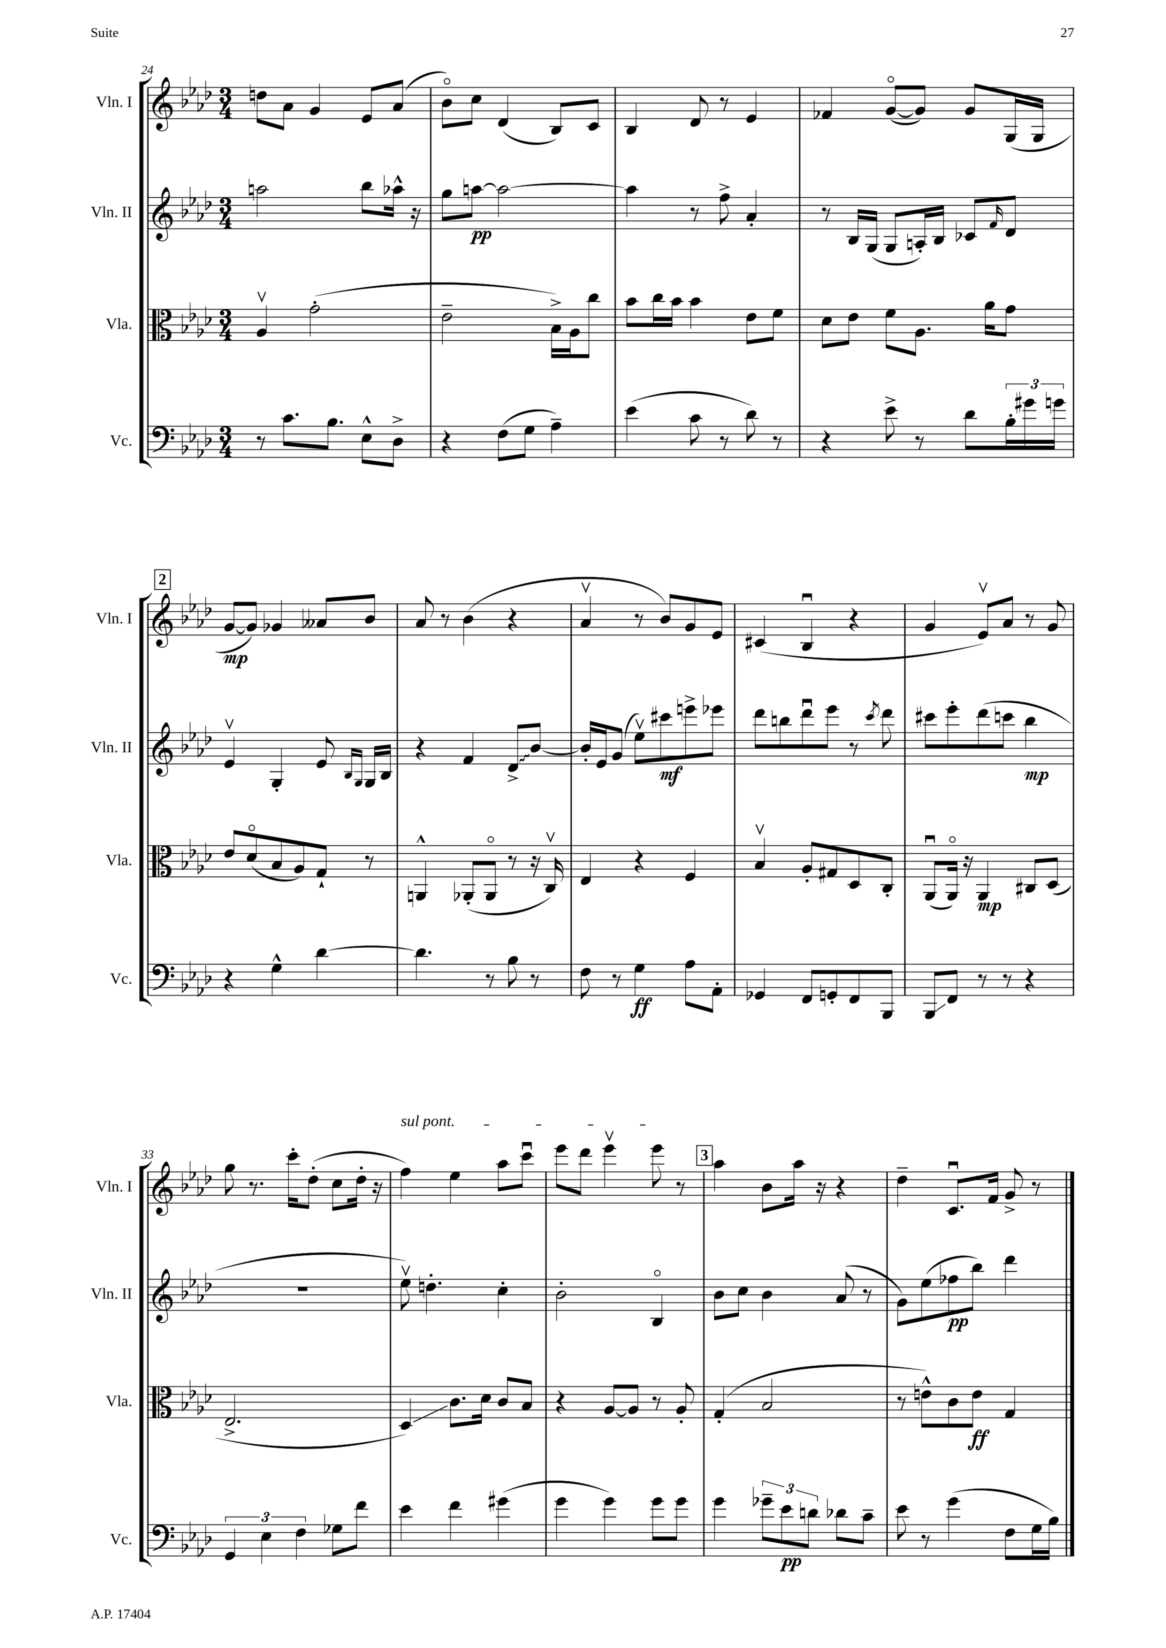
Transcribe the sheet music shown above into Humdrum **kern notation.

**kern	**kern	**kern	**kern
*staff4	*staff3	*staff2	*staff1
*clefF4	*clefC3	*clefG2	*clefG2
*k[b-e-a-d-]	*k[b-e-a-d-]	*k[b-e-a-d-]	*k[b-e-a-d-]
*M3/4	*M3/4	*M3/4	*M3/4
8r	4A-v/	2aa\	8dd\L
8.c\L	.	.	8a-\J
.	(2g'\	.	4g/
8.B-\J	.	.	.
8E-^^\L	.	8bb-\L	8e-/L
8D-^\J	.	16aa-^^\Jk	(8a-/J
.	.	16r	.
=	=	=	=
4r	2e-~\	8gg\L	8b-o\L)
.	.	[8aa\J	8cc\J
(8F\L	.	2aa\_	(4d-/
8G\J	.	.	.
4A-~\)	16B-^\LL)	.	8B-/L)
.	16A-\J	.	.
.	8cc\J	.	8c/J
=	=	=	=
(4e-\	8b-\L	4aa\]	4B-/
.	16cc\L	.	.
.	16b-\JJ	.	.
8c\	4b-\	8r	8d-/
8r	.	8ff^\	8r
8d-\)	8e-\L	4a-'/	4e-/
8r	8f\J	.	.
=	=	=	=
4r	8d-\L	8r	4f-/
.	8e-\J	16B-/LL	.
.	.	(16G/JJ	.
8e-^\	8f\L	8G/L	([8go/L
8r	8.A-\J	16A'/L)	8g/]J)
.	.	16B-/JJ	.
8d-\L	.	8c-/L	8g/L
.	16a-\LK	.	.
.	.	16qqf/	.
24B-'\L	8g\J	8d-/J	(16G/L
24g#\	.	.	.
.	.	.	16G/JJ
24g\JJ	.	.	.
=	=	=	=
4r	8e-/L	4e-v/	[8g/L
.	(8d-o/	.	8g/]J)
4G^^\	8B-/	4G'/	4g-/
.	8A-/)	.	.
[4d-\	8G`/J	8e-/	8a--/L
.	.	16qqB-/LL	.
.	.	16qqG/JJ	.
.	8r	16G/LL	8b-/J
.	.	16B-/JJ	.
=	=	=	=
4.d-\]	4AA^^/	4r	8a-/
.	.	.	8r
.	(8AA-'/L	4f/	(4b-\
8r	8AA-o/J	.	.
8B-\	8r	8d-^/L	4r
8r	16r	[8b-/J	.
.	16Cv/)	.	.
=	=	=	=
8F\	4E-/	16b-'/]LL	4a-v/
.	.	16e-/J	.
8r	.	(8g/J	.
4G\	4r	8ee-v\L)	8r
.	.	8ccc#\	8b-/L)
8A-\L	4F/	8eee^\	8g/
8AA-'\J	.	8eee-\J	8e-/J
=	=	=	=
4GG-/	4B-v/	8ddd-\L	(4c#/
.	.	8bb\	.
8FF/L	8A-'/L	8ddd-u\	4B-u/
8GG'/	8G#/	8eee-\J	.
8FF/	8D-/	8r	4r
.	.	8qccc/	.
8BBB-/J	8C'/J	8ddd-\	.
=	=	=	=
8BBB-/L	(8AA-u/L	8ccc#\L	4g/
8FF/J	16AA-o/Jk)	8eee-'\	.
.	16r	.	.
8r	4AA-/	(8ddd-\	8e-v/L)
8r	.	8ccc\J	8a-/J
4r	8C#/L	4bb-\	8r
.	(8D-/J	.	8g/
=	=	=	=
6GG/	2.E-^/	2.r	8gg\
.	.	.	8.r
6E-\	.	.	.
.	.	.	16ccc'\LK
6F\	.	.	.
.	.	.	(8dd-'\J
8G-\L	.	.	8cc\L
8f\J	.	.	16dd-'\Jk
.	.	.	16r
=	=	=	=
4e-\	4D-/)	8ee-v\)	4ff\)
.	.	4.dd'\	.
4f\	8.c\L	.	4ee-\
.	16d-\Jk	.	.
(4g#\	8c/L	4cc'\	8aa-\L
.	8B-/J	.	8cccu\J
=	=	=	=
4g\	4r	2b-'\	8eee-\L
.	.	.	8ddd-\J
4g\)	[8A-/L	.	4eee-v\
.	8A-/]J	.	.
8g\L	8r	4B-o/	8eee-\
8g\J	8A-'/	.	8r
=	=	=	=
4g\	(4G'/	8b-\L	4aa-\
.	.	8cc\J	.
12g-~\L	2B-/	4b-\	8b-\L
12e-\	.	.	.
.	.	.	16aa-\Jk
12d\J	.	.	.
.	.	.	16r
8d-\L	.	(8a-/	4r
8c~\J	.	8r	.
=	=	=	=
8e-\	8r	8g\L)	4dd-~\
8r	8e^^\L)	(8ee-\	.
(4g\	8c\	8ff-\	8.cu/L
.	8e\J	8bb-\J)	.
.	.	.	16f/Jk
8F\L	4G/	4ddd-\	8g^/
16G\L	.	.	8r
16B-\JJ)	.	.	.
==	==	==	==
*-	*-	*-	*-
